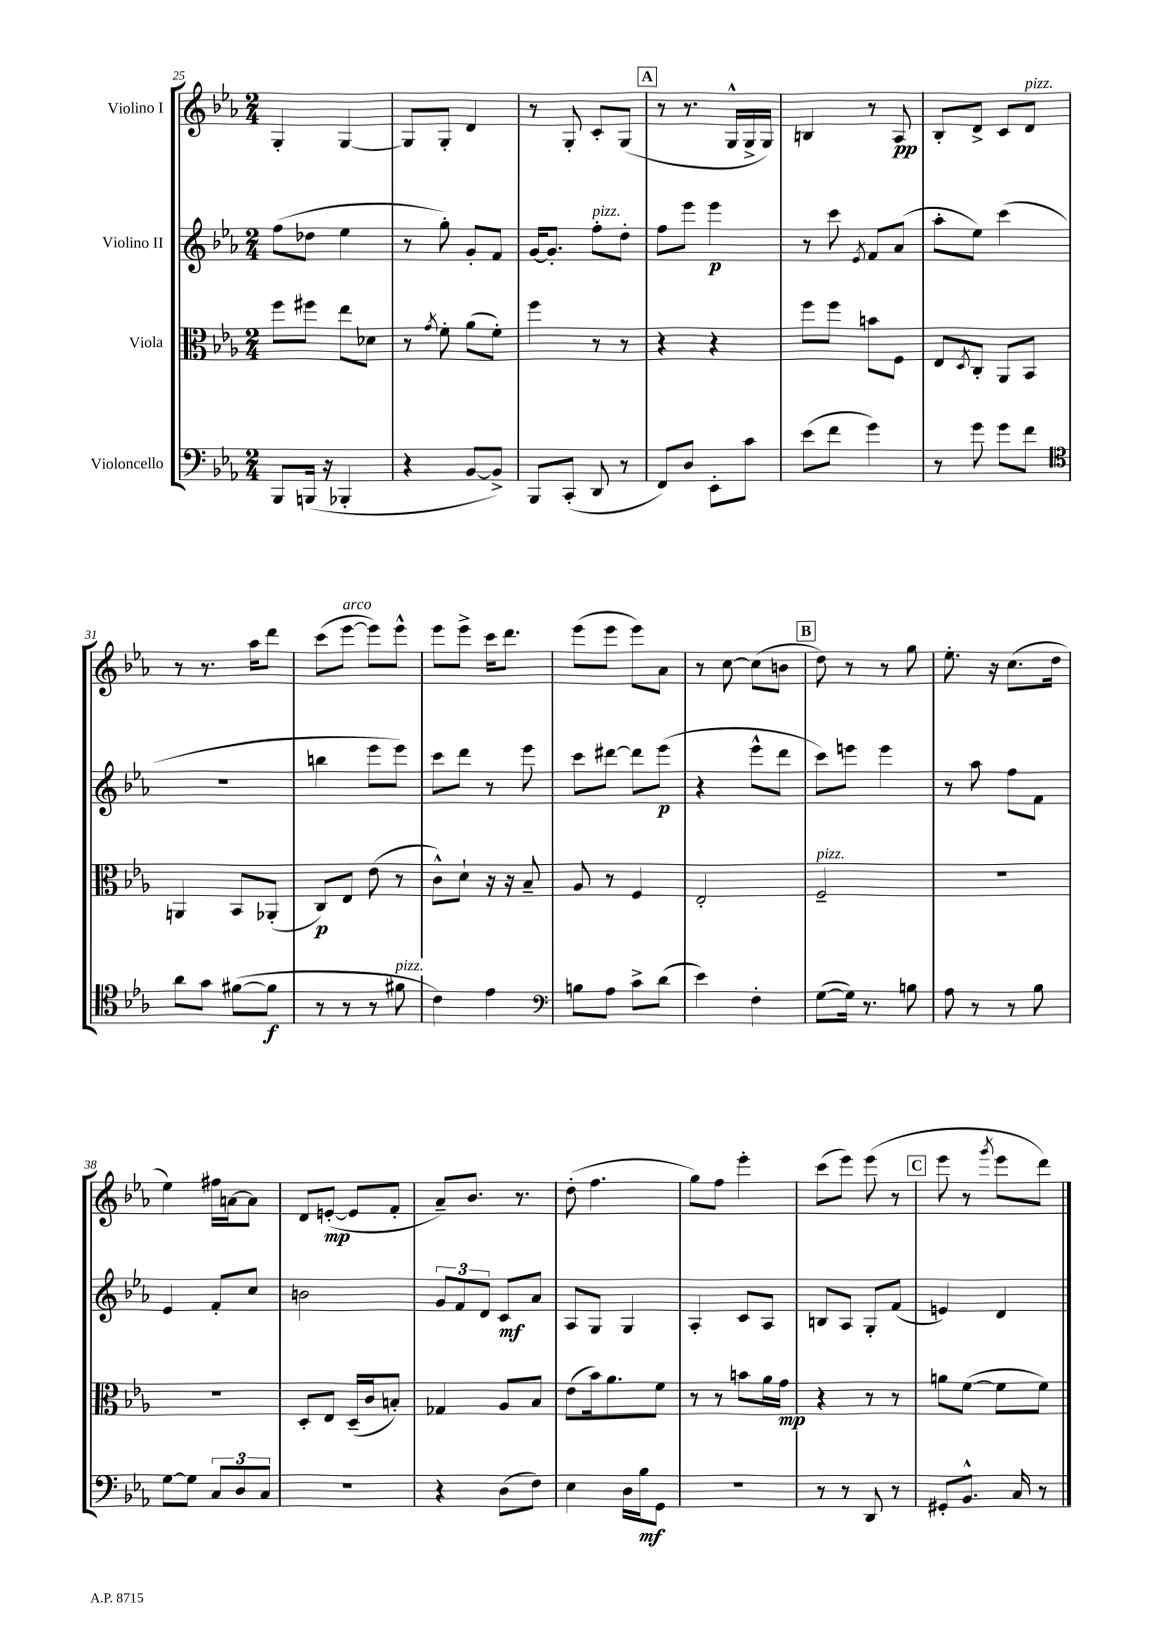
<<
\new StaffGroup <<
\new Staff = "s0" \with { instrumentName = "Violino I" } {
    \clef treble \key ees \major \numericTimeSignature \time 2/4
    g4-. g4~ |
    g8 g8-. d'4 |
    r8 g8-. c'8-. g8( |
    \mark \markup { \box "A" } r8 r8. g16-^ g16-> g16) |
    b4 r8 aes8\pp |
    bes8-. d'8-> c'8 d'8^\markup { \italic "pizz." } |
    r8 r8. aes''16 d'''8 |
    c'''8( ees'''8~^\markup { \italic "arco" } ees'''8) ees'''8-^ |
    ees'''8 ees'''8-> c'''16 d'''8. |
    ees'''8( ees'''8 ees'''8) aes'8 |
    r8 c''8~ c''8( b'8 |
    \mark \markup { \box "B" } d''8) r8 r8 g''8 |
    ees''8.-. r16 c''8.( d''16 |
    ees''4) fis''16 a'16~ a'8 |
    d'8 e'8~-.\mp( e'8 f'8-. |
    aes'8--) bes'8. r8. |
    d''8-.( f''4. |
    g''8) f''8 ees'''4-. |
    c'''8( ees'''8) ees'''8( r8 |
    \mark \markup { \box "C" } ees'''8 r8 \acciaccatura { g'''8 } ees'''8 d'''8) \bar "|." |
}
\new Staff = "s1" \with { instrumentName = "Violino II" } {
    \clef treble \key ees \major \numericTimeSignature \time 2/4
    f''8( des''8 ees''4 |
    r8 g''8-.) g'8-. f'8 |
    g'16~ g'8.-. f''8-.^\markup { \italic "pizz." } d''8-. |
    \mark \markup { \box "A" } f''8 ees'''8 ees'''4\p |
    r8 c'''8 \acciaccatura { ees'8 } f'8 aes'8( |
    aes''8-. ees''8) c'''4( |
    R2 |
    b''4 ees'''8 ees'''8) |
    c'''8 d'''8 r8 ees'''8 |
    c'''8 dis'''8~ dis'''8 ees'''8\p( |
    r4 ees'''8-^ d'''8 |
    \mark \markup { \box "B" } c'''8) e'''8 e'''4 |
    r8 aes''8 f''8 f'8 |
    ees'4 f'8-. c''8 |
    b'2 |
    \tuplet 3/2 { g'8 f'8 d'8 } c'8\mf aes'8 |
    aes8 g8 g4 |
    aes4-. c'8 aes8 |
    b8 aes8 g8-. f'8( |
    \mark \markup { \box "C" } e'4) d'4 \bar "|." |
}
\new Staff = "s2" \with { instrumentName = "Viola" } {
    \clef alto \key ees \major \numericTimeSignature \time 2/4
    f''8 fis''8 ees''8 des'8 |
    r8 \acciaccatura { g'8 } f'8-. aes'8( f'8-.) |
    f''4 r8 r8 |
    \mark \markup { \box "A" } r4 r4 |
    f''8 f''8 b'8 f8 |
    ees8 \acciaccatura { d8 } c8-. aes,8 bes,8 |
    a,4 bes,8 aes,8-.( |
    c8\p) ees8 ees'8( r8 |
    c'8-^) d'8-! r16 r16 bes8-- |
    aes8 r8 f4 |
    ees2-. |
    \mark \markup { \box "B" } f2--^\markup { \italic "pizz." } |
    R2 |
    R2 |
    d8-. ees8 d16--( c'16 b8-.) |
    ges4 aes8 bes8 |
    ees'8( bes'16) aes'8. f'8 |
    r8 r8 b'8 aes'16 g'16\mp |
    r4 r8 r8 |
    \mark \markup { \box "C" } a'8 f'8~( f'8 f'8) \bar "|." |
}
\new Staff = "s3" \with { instrumentName = "Violoncello" } {
    \clef bass \key ees \major \numericTimeSignature \time 2/4
    bes,,8 b,,16( r16 bes,,4-. |
    r4 bes,8~ bes,8->) |
    bes,,8 c,8-.( d,8 r8 |
    \mark \markup { \box "A" } f,8) d8 ees,8-. c'8 |
    ees'8( f'8 g'4) |
    r8 g'8 g'8 f'8 |
    \clef tenor aes'8 g'8 fis'8~( fis'8\f |
    r8 r8 r8 fis'8^\markup { \italic "pizz." } |
    c'4) ees'4 |
    \clef bass b8 aes8 c'8-> d'8( |
    ees'4) f4-. |
    \mark \markup { \box "B" } g8~( g16) r8. b8 |
    aes8 r8 r8 bes8 |
    g8~ g8 \tuplet 3/2 { c8 d8 c8 } |
    r2 |
    r4 d8( f8) |
    ees4 d16 bes16\mf g,8 |
    R2 |
    r8 r8 d,8 r8 |
    \mark \markup { \box "C" } gis,8-. bes,8.-^ c16 r8 \bar "|." |
}
>>
>>
\layout { \context { \Score currentBarNumber = #25 } }
